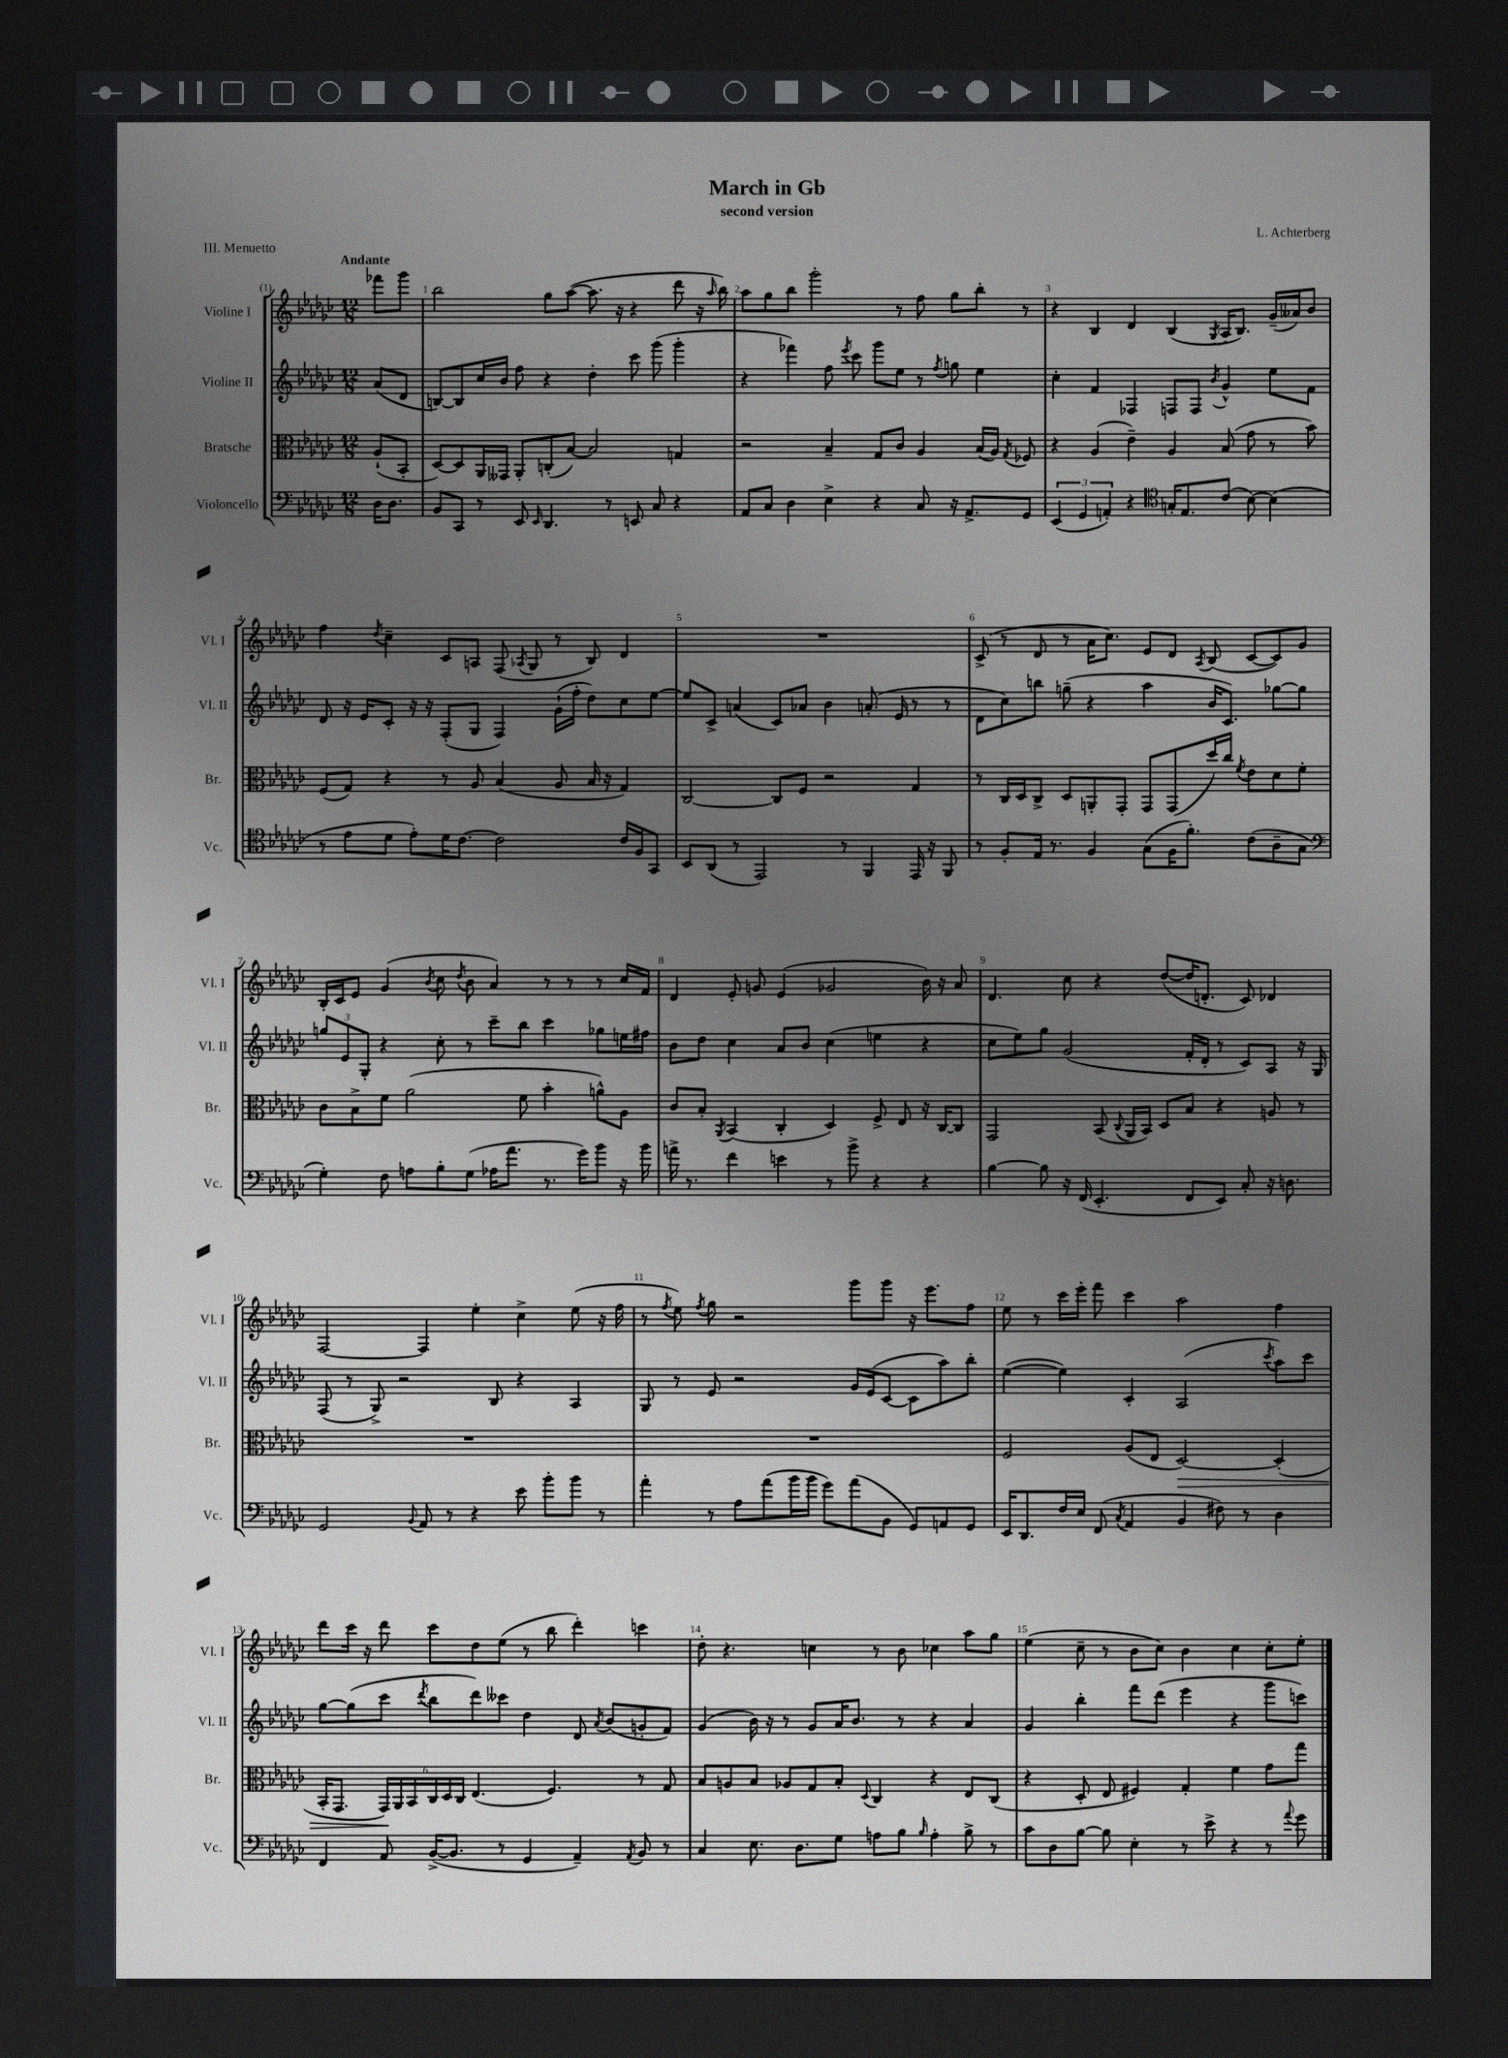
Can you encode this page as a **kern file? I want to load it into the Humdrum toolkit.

**kern	**kern	**kern	**kern
*staff4	*staff3	*staff2	*staff1
*clefF4	*clefC3	*clefG2	*clefG2
*k[b-e-a-d-g-c-]	*k[b-e-a-d-g-c-]	*k[b-e-a-d-g-c-]	*k[b-e-a-d-g-c-]
*M12/8	*M12/8	*M12/8	*M12/8
16D-	(8A-`	(8a-	8fff-
8.D-	.	.	.
.	8BB-'	8d-	8ggg-
=	=	=	=
8BB-	[8D-)	[8B)	2bb-
8CC-	8D-]	8B]	.
8r	16AA-	16cc-	.
.	16GG--	16b-	.
8EE-	8AA-'	8ff	.
16qqEE-	.	.	.
4.DD-	(8C'	4r	8gg-
.	[8B-)	.	([8aa-
.	2B-]	4dd-'	8.aa-]
8r	.	.	.
.	.	.	16r
8EE	.	8ccc-	4r
8C-	.	(8ggg-	.
4r	4G	4ggg-'	8ddd-
.	.	.	16r
.	.	.	16qqaa-
.	.	.	16bb-)
=	=	=	=
8AA-	2r	4r	8aa-
8C-	.	.	8gg-
4D-	.	4fff-)	8bb-
.	.	.	2ggg-'
4E-^	4B-~	8ff	.
.	.	8qeee-	.
.	.	8ccc-	.
4r	8G-	8ggg-	.
.	8c-	8ee-	8r
8C-	4A-	8r	8ff
.	.	8qff	.
16r	.	8gg	8gg-
8.AA-^	.	.	.
.	(16B-	4ee-	8bb-'
.	16A-)	.	.
.	8qG-	.	.
8GG-	8F-	.	8r
=	=	=	=
(6EE-	4r	4cc-'	4r
6GG-	.	.	.
.	(4A-	4f	4B-
6AA')	.	.	.
4r	4e-~)	4F-	4d-
*clefC4	*	*	*
16G'	4A-	8F	(4B-
8.E-	.	.	.
.	.	8F	.
.	.	8qb-	8qG-
(8c-	(8B-	4g-^^	16A-
.	.	.	8.B-)
[8B-)	8g-	.	.
(4B-]	8r	8ee-	(16g-~
.	.	.	16a--)
.	8b-)	8f	8b-
=	=	=	=
8r	(8F	8d-	4ff
8e-	8G-)	16r	.
.	.	16e-	.
.	.	.	8qdd-
8d-	4r	8c-'	4cc-~
8e-')	.	16r	.
.	.	16r	.
16d-	8r	(8F'	8c-
[8.c-	.	.	.
.	8A-	8G-	8A
2c-]	(4B-	4F)	(8F
.	.	.	8qA-
.	.	.	8G-
.	8A-	(16g-`	8r
.	.	16ff'	.
.	16B-	8dd-)	8B-)
.	16r	.	.
16c-	4G-)	8cc-	4d-
16F	.	.	.
8GG-	.	[8ee-	.
=	=	=	=
8BB-	[2C-	8ee-]	1.r
(8AA-	.	8c-^	.
8r	.	(4a	.
2EE-)	.	.	.
.	8C-]	8c-)	.
.	8F	8a-	.
.	2r	4b-	.
8r	.	.	.
4FF	.	(8.a'	.
.	.	16e-	.
16EE-	4G-	8r	.
16r	.	.	.
8FF	.	8r	.
=	=	=	=
8r	8r	8d-	(8c-^
8F'	16C-	8cc-)	8r
.	16D-	.	.
16E-	8C-^	8bb	8d-
8.r	.	.	.
.	8D-	(8gg~	8r
4F	8AA'	4r	16a-
.	.	.	8.cc-)
.	8GG-'	.	.
(8G-	8GG-	4aa-	8e-
16F	(8GG-	.	8d-
8.f')	.	.	.
.	.	.	8qA-
.	16dd-)	16b-	(8B-
.	16cc-	8.c-)	.
.	8qf	.	.
(8c-	8e-	.	[8c-
8A-~	8d-	[8gg-	8c-])
8G-	8f'	8gg-]	8g-
=	=	=	=
*clefF4	*	*	*
4G-')	8c-	12gg	16B-'
.	.	.	16c-
.	.	12e-	.
.	8B-^	.	8e-
.	.	12G-'	.
8F	8f	4r	(4g-
8A	(2a-	.	.
.	.	.	8qb-
8B-'	.	8cc-'	8cc-
.	.	.	8qdd-
(8G-	.	8r	8b-
16A-	.	8ccc-~	4a-)
8.a-	.	.	.
.	8f	8bb-	.
8.r	4b-'	4ccc-	8r
.	.	.	8r
16g-)	.	.	.
8b-	8a^^)	8gg-	8r
16r	8A-	16ee	16cc-
16b-	.	16ff#	16f
=	=	=	=
16a^	8c-	8b-	4d-
8.r	.	.	.
.	8B-'	8dd-	.
.	8qAA-	.	.
4f	(4BB-	4cc-	8e-'
.	.	.	8g
4e	4C-'	8a-	(4e-
.	.	8b-	.
8r	4D-)	(4cc-	2g-
8b-^	.	.	.
4r	8F^	4ee	.
.	8E-	.	.
4r	16r	4r	16b-)
.	[16C-	.	16r
.	8C-]	.	8a-
=	=	=	=
[4B-	2GG-	8cc-	4.d-
.	.	8ee-)	.
8B-]	.	8gg-	.
16r	.	(2g-	8cc-
(16FF	.	.	.
4.EE-'	(8BB-	.	4r
.	8qqC-	.	.
.	16AA-	.	.
.	16BB-)	.	.
.	8D-	.	([8dd-
8FF	8B-	16f'	16dd-]
.	.	16d-'	8.d'
8EE-)	4r	8r	.
8C-'	.	8c-)	8c-)
16r	8A	8A-	4d-
8.D	.	.	.
.	8r	16r	.
.	.	16G-	.
=	=	=	=
2GG-	1.r	(8F	[2F
.	.	8r	.
.	.	8G-^)	.
.	.	2r	.
8qqBB-	.	.	.
8AA-	.	.	4F]
8r	.	.	.
4r	.	.	4ee-'
.	.	8B-	.
8e-	.	4r	4cc-^
8b-'	.	.	.
8b-	.	4A-	(8ee-
8r	.	.	16r
.	.	.	16ff
=	=	=	=
4a-'	1.r	8G-	8r
.	.	.	8qff
.	.	8r	8ee-)
.	.	.	8qff
8r	.	8e-	8gg-
8A-	.	2r	2r
(8a-	.	.	.
16b-	.	.	.
16b-	.	.	.
8g-)	.	.	.
(8a-	.	16g-	8ggg-
.	.	(16e-	.
8BB-	.	[8c-	8ggg-
8GG-)	.	8c-]	16r
.	.	.	8.eee-
8AA	.	8aa-)	.
8GG-	.	8bb-'	8ff
=	=	=	=
16EE-	2F	([4ee-	8ee-
8.DD-	.	.	.
.	.	.	8r
16F	.	4ee-])	16ccc-
16E-	.	.	16eee-'
(8FF	.	.	8fff
8qC-	.	.	.
4AA-	(8A-	4c-'	4ccc-
.	8E-	.	.
4BB-	[2D-)	(2A-	2aa-
8F#)	.	.	.
8r	.	.	.
.	.	8qccc-	.
4D-	(4D-']	8aa-)	4ff
.	.	8ccc-	.
=	=	=	=
4FF	16BB-'	[8gg-	8ddd-
.	8.GG-	.	.
.	.	(8gg-]	16ccc-
.	.	.	16r
8AA-	24GG-)	8ccc-	8ddd-
.	24AA-	.	.
.	24BB-	.	.
.	.	8qddd-	.
([16BB-^	24C-	8bb-	8ccc-
.	24D-	.	.
8.BB-]	.	.	.
.	24C-	.	.
.	(4.E-	8ddd-)	8dd-
8r	.	8ccc--	(8ee-
4GG-	.	4dd-	8r
.	4.F)	.	8bb-
4AA-~)	.	8d-	4ddd-')
.	.	8qa-	.
.	.	(8b-	.
8qAA-	.	.	.
8BB-	8r	8g'	4ccc
8r	8G-	8f)	.
=	=	=	=
4C-	8B-	(4g-	8dd-'
.	8A	.	4.r
8.E-	8B-	16b-)	.
.	.	16r	.
.	8A-	8r	.
8.D-	.	.	.
.	8G-	8g-	4cc
8G-	8B-'	16a-	.
.	.	8.b-	.
.	8qqD-	.	.
8A	4C-	.	8r
8B-	.	8r	8b-
16qqB-	.	.	.
4A'	4r	4r	4cc-
8B-^	8E-	4a-	8aa-
8r	(8C-	.	8gg-
=	=	=	=
8c-	4r	4g-	(4ee-
8D-	.	.	.
[8B-	8D-'	4bb-'	8cc-~
8B-]	8E-	.	8r
4E-'	4F#)	8fff	8b-
.	.	(8ddd-	8cc-)
8r	4G-'	4eee-	4b-
8e-^	.	.	.
4r	4f	4r	4cc-
8r	8g-	8ggg-	8cc-'
8qqa-	.	.	.
8g-	8gg-	8ccc)	8ee-'
==	==	==	==
*-	*-	*-	*-
